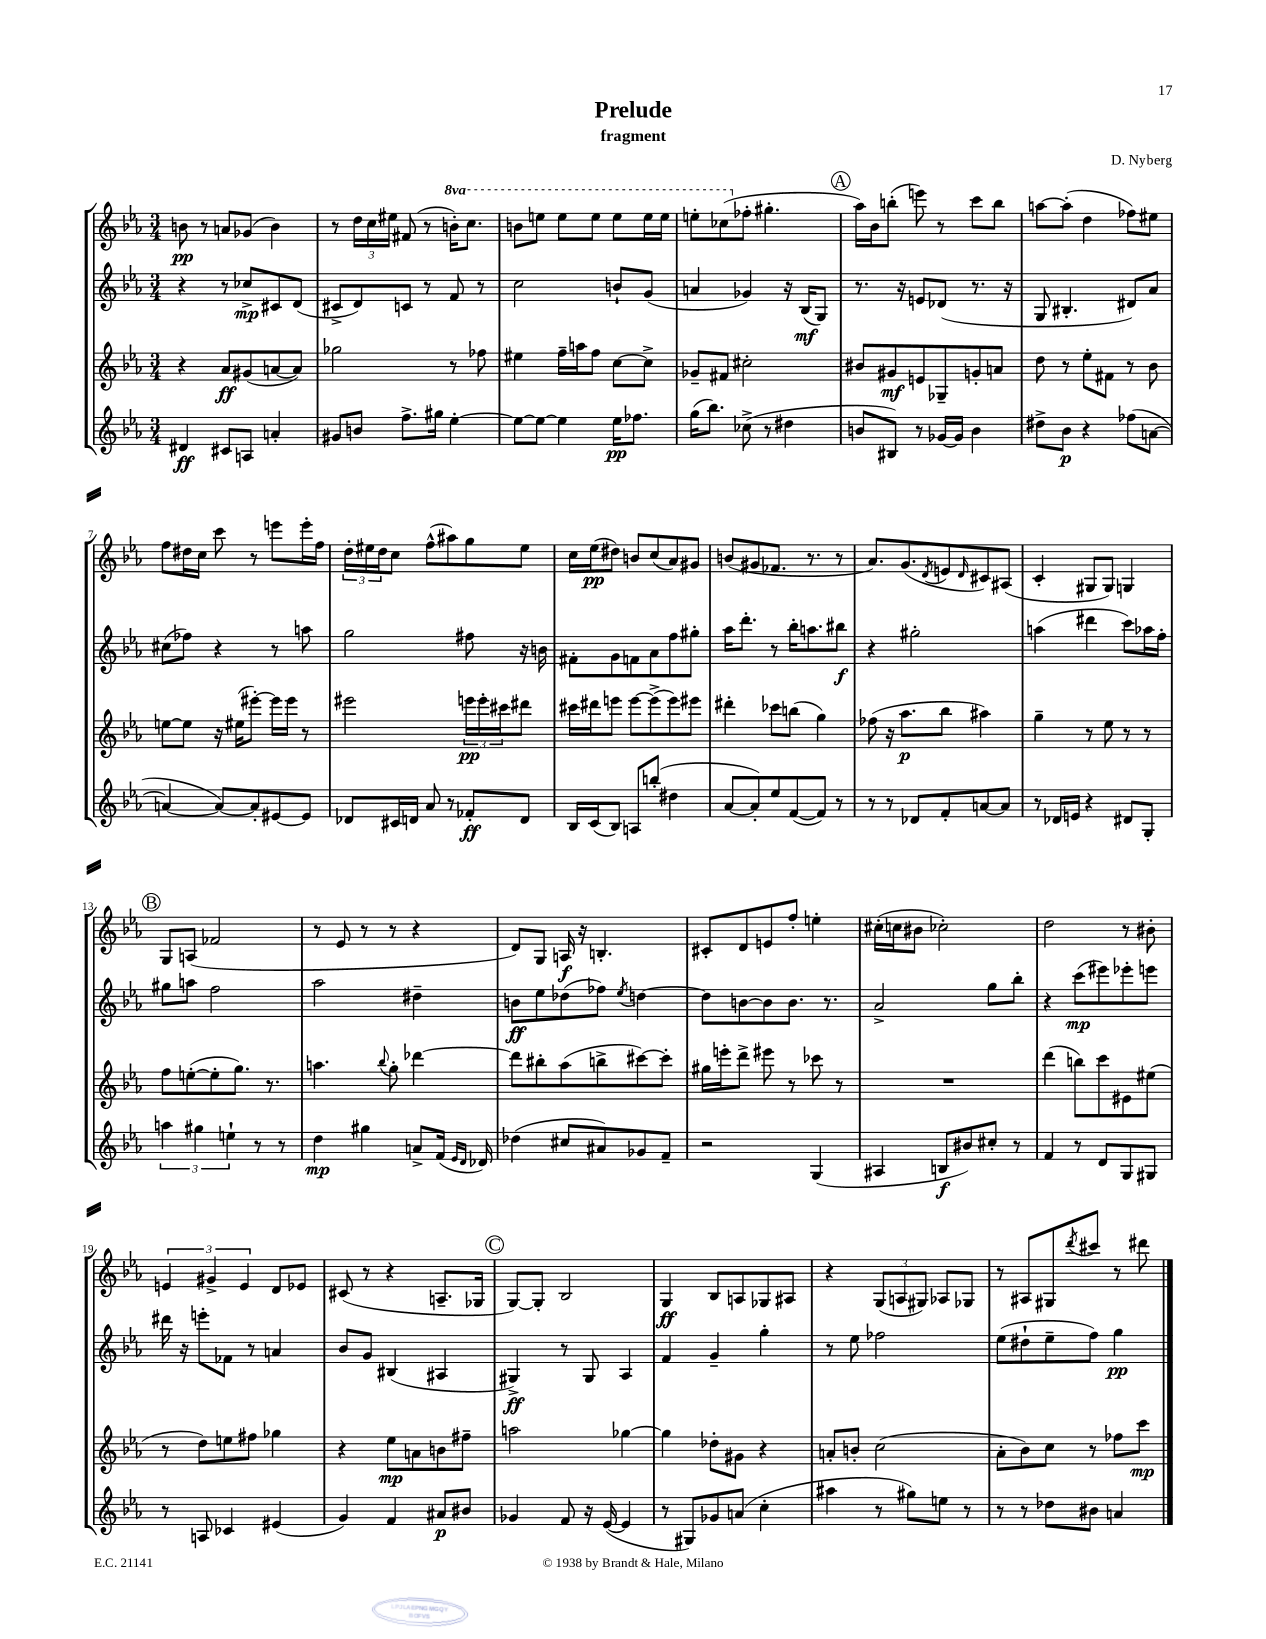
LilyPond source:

\header { title = "Prelude" composer = "D. Nyberg" subtitle = "fragment" }
<<
\new StaffGroup <<
\new Staff = "s0" {
    \clef treble \key ees \major \numericTimeSignature \time 3/4 \set Staff.ottavationMarkups = #ottavation-simple-ordinals
    b'8\pp r8 a'8 ges'8( b'4) |
    r8 \tuplet 3/2 { d''16 c''16 eis''16 } fis'8( r8 \ottava #1 b''16-.) c'''8. |
    b''8 e'''8 e'''8 e'''8 e'''8 e'''16 e'''16 |
    e'''8-. ces'''8( \ottava #0 fes''8-. gis''4.-. |
    \mark \markup { \circle "A" } aes''16) bes'16 b''8-.( e'''8) r8 c'''8 b''8 |
    a''8~ a''8-.( d''4 fes''8) eis''8 |
    f''8 dis''16 c''16 c'''8 r8 e'''8 e'''16-. f''16 |
    \tuplet 3/2 { d''16-. eis''16 d''16 } c''8 f''8-^( ais''8) g''8 eis''8 |
    c''16 ees''16\pp( dis''8) b'8 c''8( aes'8) gis'8 |
    b'8( gis'8 fes'8. r8. r8 |
    aes'8.) g'8.( \acciaccatura { d'8 } e'8 \grace { d'16 } cis'8) ais8( |
    c'4-. gis8 gis8) g4 |
    \mark \markup { \circle "B" } g8 a8( fes'2 |
    r8 ees'8 r8 r8 r4 |
    d'8) g8 a16\f r16 b4.-. |
    cis'8-. d'8 e'8 f''8-. e''4-. |
    cis''16-.( c''16 bis'8 ces''2-.) |
    d''2 r8 bis'8-. |
    \tuplet 3/2 { e'4 gis'4-> e'4 } d'8 ees'8 |
    cis'8( r8 r4 a8.-- ges16 |
    \mark \markup { \circle "C" } g8~) g8-. bes2 |
    g4\ff bes8 a8 ges8 ais8 |
    r4 \tuplet 3/2 { g8( a8 gis8) } aes8 ges8 |
    r8 ais8 gis8 \acciaccatura { d'''8 } cis'''8 r8 dis'''8 \bar "|." |
}
\new Staff = "s1" {
    \clef treble \key ees \major \numericTimeSignature \time 3/4
    r4 r8 ces''8->\mp cis'8 d'8( |
    cis'8-> d'8) c'8 r8 f'8 r8 |
    c''2 b'8-! g'8( |
    a'4 ges'4) r16 bes16\mf( g8) |
    \mark \markup { \circle "A" } r8. r16 e'8 des'8( r8. r16 |
    g8 bis4.-. dis'8) aes'8 |
    cis''8( fes''8) r4 r8 a''8 |
    g''2 fis''8 r16 b'16 |
    fis'8-. g'8 f'8 aes'8 f''8 gis''8-. |
    aes''16 d'''8.-. r8 bes''16-. a''8. bis''8\f |
    r4 gis''2-. |
    a''4( dis'''4 c'''8) aes''16 f''16-. |
    \mark \markup { \circle "B" } gis''8 a''8 f''2 |
    aes''2 dis''4-- |
    b'8\ff ees''8 des''8( fes''8) \acciaccatura { ees''8 } d''4~ |
    d''8 b'8~ b'8 b'8. r8. |
    aes'2-> g''8 bes''8-. |
    r4 c'''8\mp( eis'''8) ees'''8-. e'''8 |
    dis'''16 r16 e'''8-. fes'8 r8 a'4 |
    bes'8 g'8 bis4( ais4 |
    \mark \markup { \circle "C" } gis4->\ff) r8 gis8 aes4 |
    f'4 g'4-- g''4-. |
    r8 ees''8 fes''2 |
    ees''8( dis''8-! ees''8-- f''8) g''4\pp \bar "|." |
}
\new Staff = "s2" {
    \clef treble \key ees \major \numericTimeSignature \time 3/4
    r4 aes'8\ff gis'8( a'8~ a'8) |
    ges''2 r8 fes''8 |
    eis''4 f''16-- a''16 f''8 c''8~ c''8-> |
    ges'8-- fis'8 cis''2-. |
    \mark \markup { \circle "A" } bis'8 gis'8\mf e'8 ges8-- g'8-. a'8 |
    d''8 r8 ees''8-. fis'8 r8 bes'8 |
    e''8~ e''8 r16 eis''16( eis'''8~-.) eis'''16 eis'''16 r8 |
    eis'''2 \tuplet 3/2 { e'''16\pp e'''16-. cis'''16 } dis'''8 |
    cis'''16 dis'''16 e'''8 e'''8~ e'''8->( e'''8) eis'''8 |
    dis'''4-. ces'''8 b''8( g''4) |
    fes''8( r16 aes''8.\p bes''8 ais''4) |
    g''4-- r8 ees''8 r8 r8 |
    \mark \markup { \circle "B" } f''8 e''8~-.( e''8-. g''8.) r8. |
    a''4. \appoggiatura { bes''8 } g''8-. des'''4~ |
    des'''8 bis''8-. aes''8( b''8-> cis'''8~) cis'''8-. |
    gis''16 e'''16-. d'''8-> eis'''8 r8 ces'''8 r8 |
    R2. |
    d'''4( b''8) c'''8 eis'8 eis''8( |
    r8 d''8) e''8 fis''8 ges''4 |
    r4 ees''8\mp a'8 b'8 fis''8-- |
    \mark \markup { \circle "C" } a''2 ges''4~ |
    ges''4 des''8-. gis'8 r4 |
    a'8-. b'8-. c''2( |
    aes'8-. bes'8) c''8 r8 fes''8 c'''8\mp \bar "|." |
}
\new Staff = "s3" {
    \clef treble \key ees \major \numericTimeSignature \time 3/4
    dis'4\ff cis'8 a8 a'4-. |
    gis'8 b'8 f''8.-> gis''16 ees''4~-. |
    ees''8~ ees''8~ ees''4 ees''16\pp fes''8. |
    g''16( bes''8.) ces''8->( r8 dis''4 |
    \mark \markup { \circle "A" } b'8 bis8) r8 ges'16~ ges'16 b'4 |
    dis''8-> bes'8\p r4 fes''8( a'8~ |
    a'4~ a'8~) a'8-. eis'8~ eis'8 |
    des'8 cis'16 d'16 aes'8 r8 fes'8-.\ff d'8 |
    bes16 c'16( bes8) a8 b''8-.( dis''4 |
    aes'8~ aes'8-.) ees''8 f'8~( f'8) r8 |
    r8 r8 des'8 f'8-. a'8~ a'8 |
    r8 des'16 e'16 r4 dis'8 g8-. |
    \mark \markup { \circle "B" } \tuplet 3/2 { a''4 gis''4 e''4-! } r8 r8 |
    d''4\mp gis''4 a'8-> f'16( \grace { ees'16 d'16 } des'16) |
    des''4( cis''8 ais'8) ges'8 f'8-- |
    r2 g4( |
    ais4 b8\f bis'8) cis''8-. r8 |
    f'4 r8 d'8 g8 gis8 |
    r8 a8 ces'4 eis'4( |
    g'4) f'4 ais'8\p bis'8 |
    \mark \markup { \circle "C" } ges'4 f'8 r16 ees'16~( ees'4 |
    r8 gis8) ges'8 a'8( c''4-. |
    ais''4 r8 gis''8) e''8 r8 |
    r8 r8 des''8 bis'8 a'4 \bar "|." |
}
>>
>>
